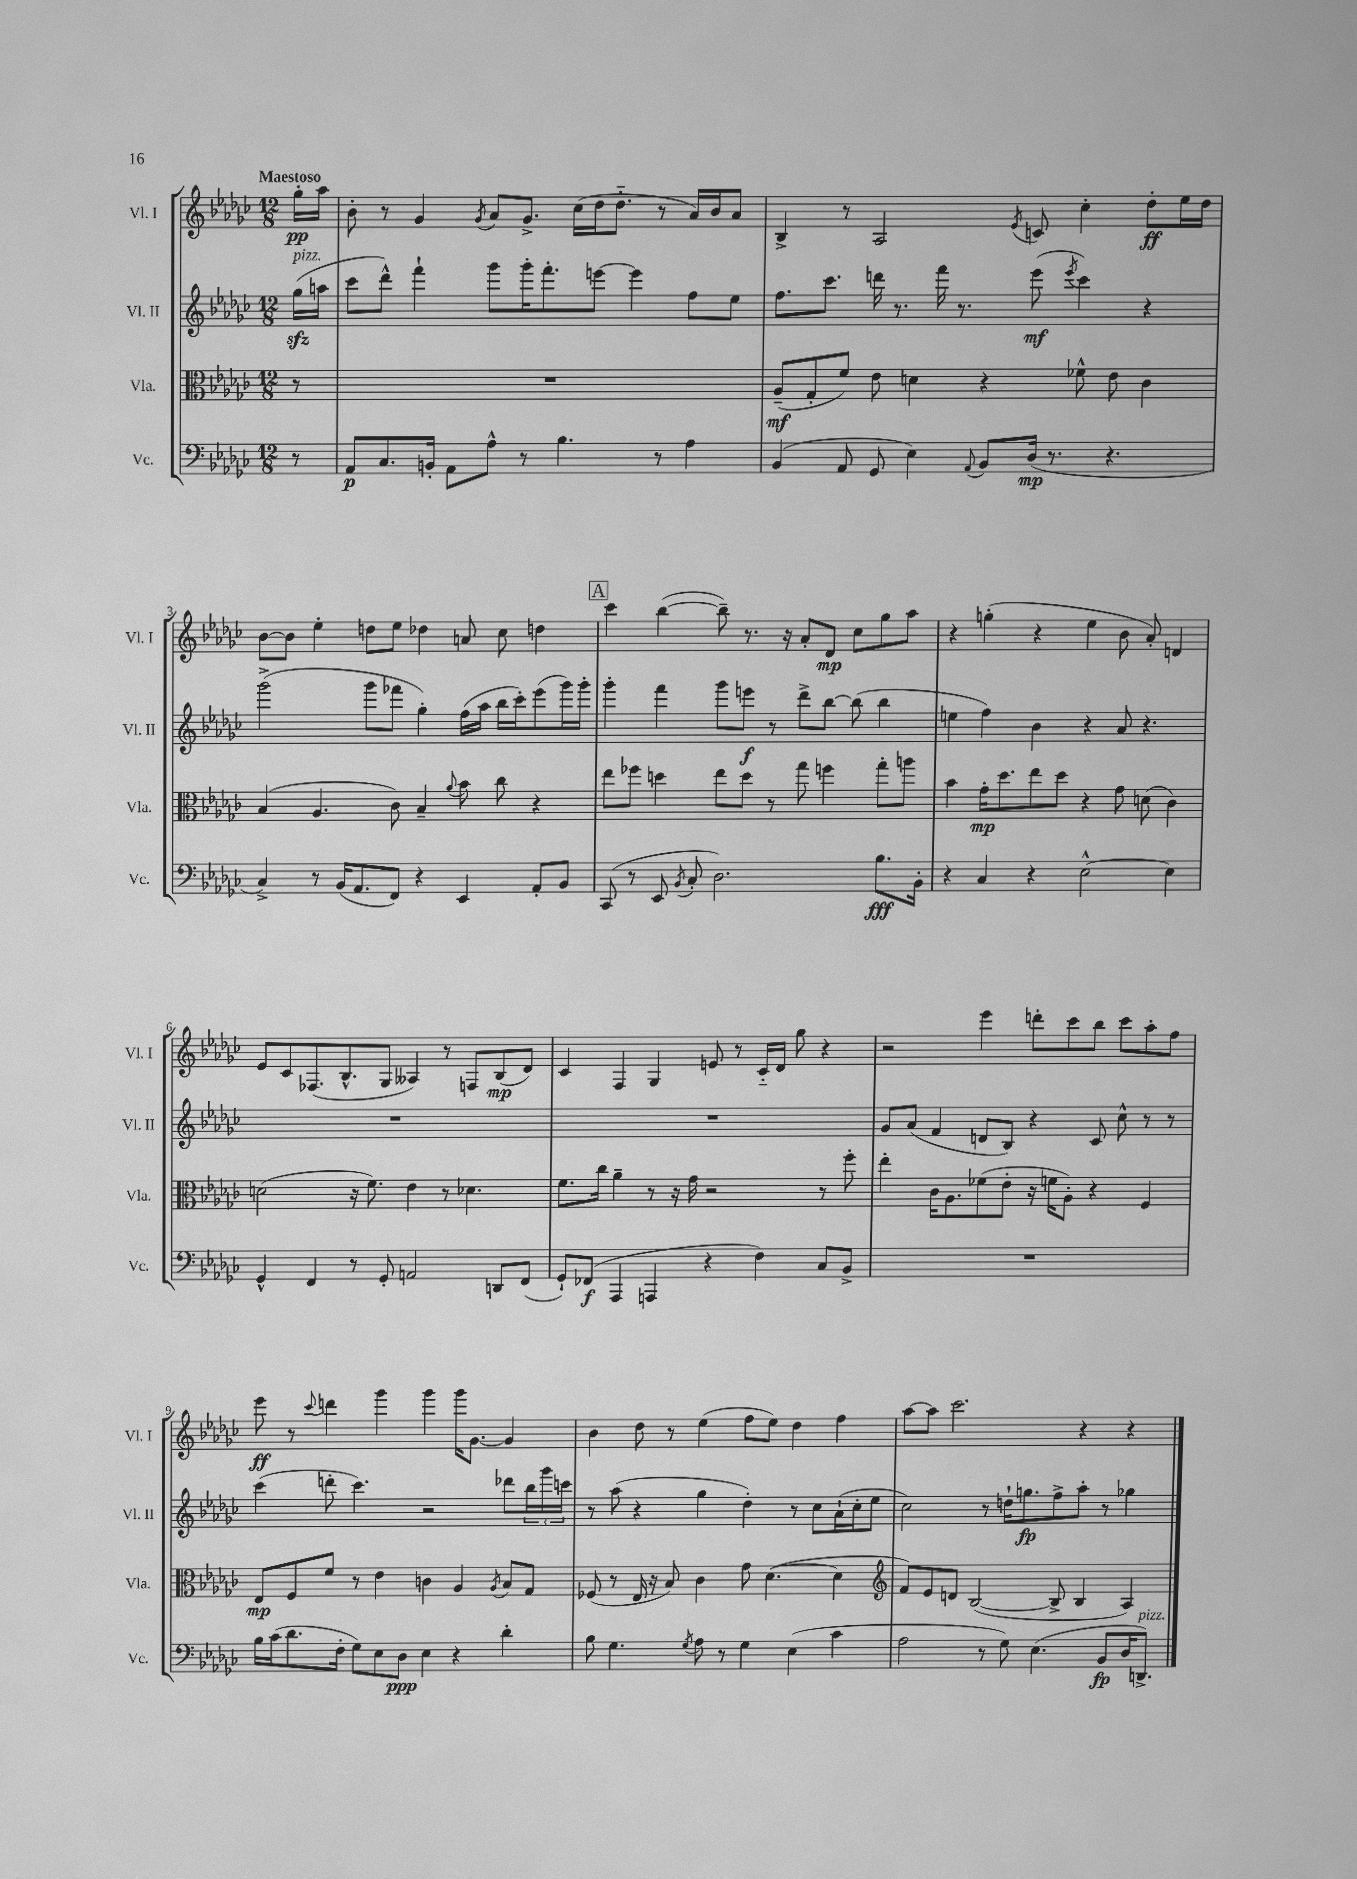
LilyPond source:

<<
\new StaffGroup <<
\new Staff = "s0" \with { instrumentName = "Vl. I" shortInstrumentName = "Vl. I" } {
    \clef treble \key ges \major \numericTimeSignature \time 12/8 \partial 8 \tempo "Maestoso"
    ges''16-.\pp aes''16 |
    bes'8-. r8 ges'4 \acciaccatura { ges'8 } aes'8 ges'8.-> ces''16( des''16 des''8.-_ r8 aes'16) bes'16 aes'8 |
    bes4-> r8 aes2 \acciaccatura { ees'8 } c'8 ces''4-. des''8-.\ff ees''16 des''16 |
    bes'8~ bes'8 ees''4-. d''8 ees''8 des''4 a'8 ces''8 d''4 |
    \mark \markup { \box "A" } ces'''4 bes''4~( bes''8--) r8. r16 aes'8-. des'8\mp ces''8 ges''8 aes''8 |
    r4 g''4-.( r4 ees''4 bes'8 aes'8-.) d'4 |
    ees'8 ces'8 fes8.( bes8.-^ ges8 aeses4) r8 f8 bes8\mp( des'8) |
    ces'4 f4 ges4 e'8 r8 ces'16-_ des'16 ges''8 r4 |
    r2 ees'''4 d'''8-. ces'''8 bes''8 ces'''8 aes''8-. f''8 |
    ees'''8\ff r8 \appoggiatura { ces'''8 } d'''4 ges'''4 ges'''4 ges'''16 ges'8.~ ges'4 |
    bes'4 des''8 r8 ees''4( f''8 ees''8) des''4 f''4 |
    aes''8~ aes''8 ces'''2. r4 r4 \bar "|." |
}
\new Staff = "s1" \with { instrumentName = "Vl. II" shortInstrumentName = "Vl. II" } {
    \clef treble \key ges \major \numericTimeSignature \time 12/8 \partial 8
    ges''16\sfz^\markup { \italic "pizz." }( a''16 |
    ces'''8 des'''8-^) f'''4-! ges'''8 ges'''16-. f'''8.-. e'''8~ e'''4 f''8 ees''8 |
    f''8. ces'''8. d'''16 r8. f'''16 r8. ees'''8\mf( \acciaccatura { ees'''8 } ces'''4) r4 |
    ges'''2->( ges'''8 fes'''8 ges''4-.) f''16( aes''16 bes''16 ces'''16-.) ees'''8( ges'''16) ges'''16-. |
    \mark \markup { \box "A" } ges'''4-. f'''4 ges'''8 e'''8\f r8 des'''8-> bes''8~ bes''8( bes''4 |
    e''4 f''4) bes'4 r4 aes'8 r4. |
    R1. |
    R1. |
    ges'8 aes'8( f'4 d'8 bes8) r4 ces'8 ces''8-^ r8 r8 |
    ces'''4( d'''8-. ces'''4.) r2 des'''8 \tuplet 3/2 { bes''16 ges'''16 c'''16 } |
    r8 aes''8( r4 ges''4 des''4-.) r8 ces''8 aes'16-!( ces''16-. ees''8 |
    ces''2) r8 d''16-! g''8.\fp f''8-> aes''8-. r8 ges''4 \bar "|." |
}
\new Staff = "s2" \with { instrumentName = "Vla." shortInstrumentName = "Vla." } {
    \clef alto \key ges \major \numericTimeSignature \time 12/8 \partial 8
    r8 |
    R1. |
    aes8--\mf( ges8-. f'8) ees'8 d'4 r4 fes'8-^ ees'8 ces'4 |
    bes4( aes4. ces'8) bes4-- \appoggiatura { aes'8 } bes'8 ces''8 r4 |
    \mark \markup { \box "A" } ees''8 fes''8 d''4 ees''8 d''8 r8 ges''8 f''4 ges''8-. a''8 |
    bes'4 ges'16-.\mp des''8. ees''8 des''8 r4 ges'8 d'8( ces'4) |
    d'2( r16 f'8.) ees'4 r8 des'4. |
    f'8. ces''16 aes'4-- r8 r16 ges'16 r2 r8 f''8-. |
    ees''4-. ces'16 aes8. fes'8( ees'8-. r16 f'16 aes8-.) r4 f4 |
    ees8\mp f8 f'8 r8 ees'4 c'4 aes4 \acciaccatura { aes8 } bes8 ges8 |
    fes8( r8 ees16 r16 bes8) ces'4 ges'8 des'4.~( des'4 |
    \clef treble f'8) ees'8 d'8 bes2~( bes8-> bes4 aes4) \bar "|." |
}
\new Staff = "s3" \with { instrumentName = "Vc." shortInstrumentName = "Vc." } {
    \clef bass \key ges \major \numericTimeSignature \time 12/8 \partial 8
    r8 |
    aes,8\p ces8. b,16-. aes,8 aes8-^ r8 bes4. r8 aes4 |
    bes,4( aes,8 ges,8 ees4) \appoggiatura { aes,8 } bes,8 des16\mp( r8. r4. |
    ces4->) r8 bes,16( aes,8. f,8) r4 ees,4 aes,8-. bes,8 |
    \mark \markup { \box "A" } ces,8( r8 ees,8 \acciaccatura { bes,8 } ces8-. des2.) bes8.\fff bes,16-. |
    r4 ces4 r4 ees2~-^ ees4 |
    ges,4-^ f,4 r8 ges,8-. a,2 d,8 f,8( |
    ges,8-!) fes,8\f( aes,,4 a,,4 r4 f4) ces8 bes,8-> |
    R1. |
    bes16 ces'16( des'8. f16-. ges8) ees8 des8\ppp ees4 r4 des'4-. |
    bes8 ges4. \acciaccatura { ges8 } aes8 r8 ges4 ees4( ces'4 |
    aes2 r8 ges8) ees4.( bes,8\fp des16 d,8.->^\markup { \italic "pizz." }) \bar "|." |
}
>>
>>
